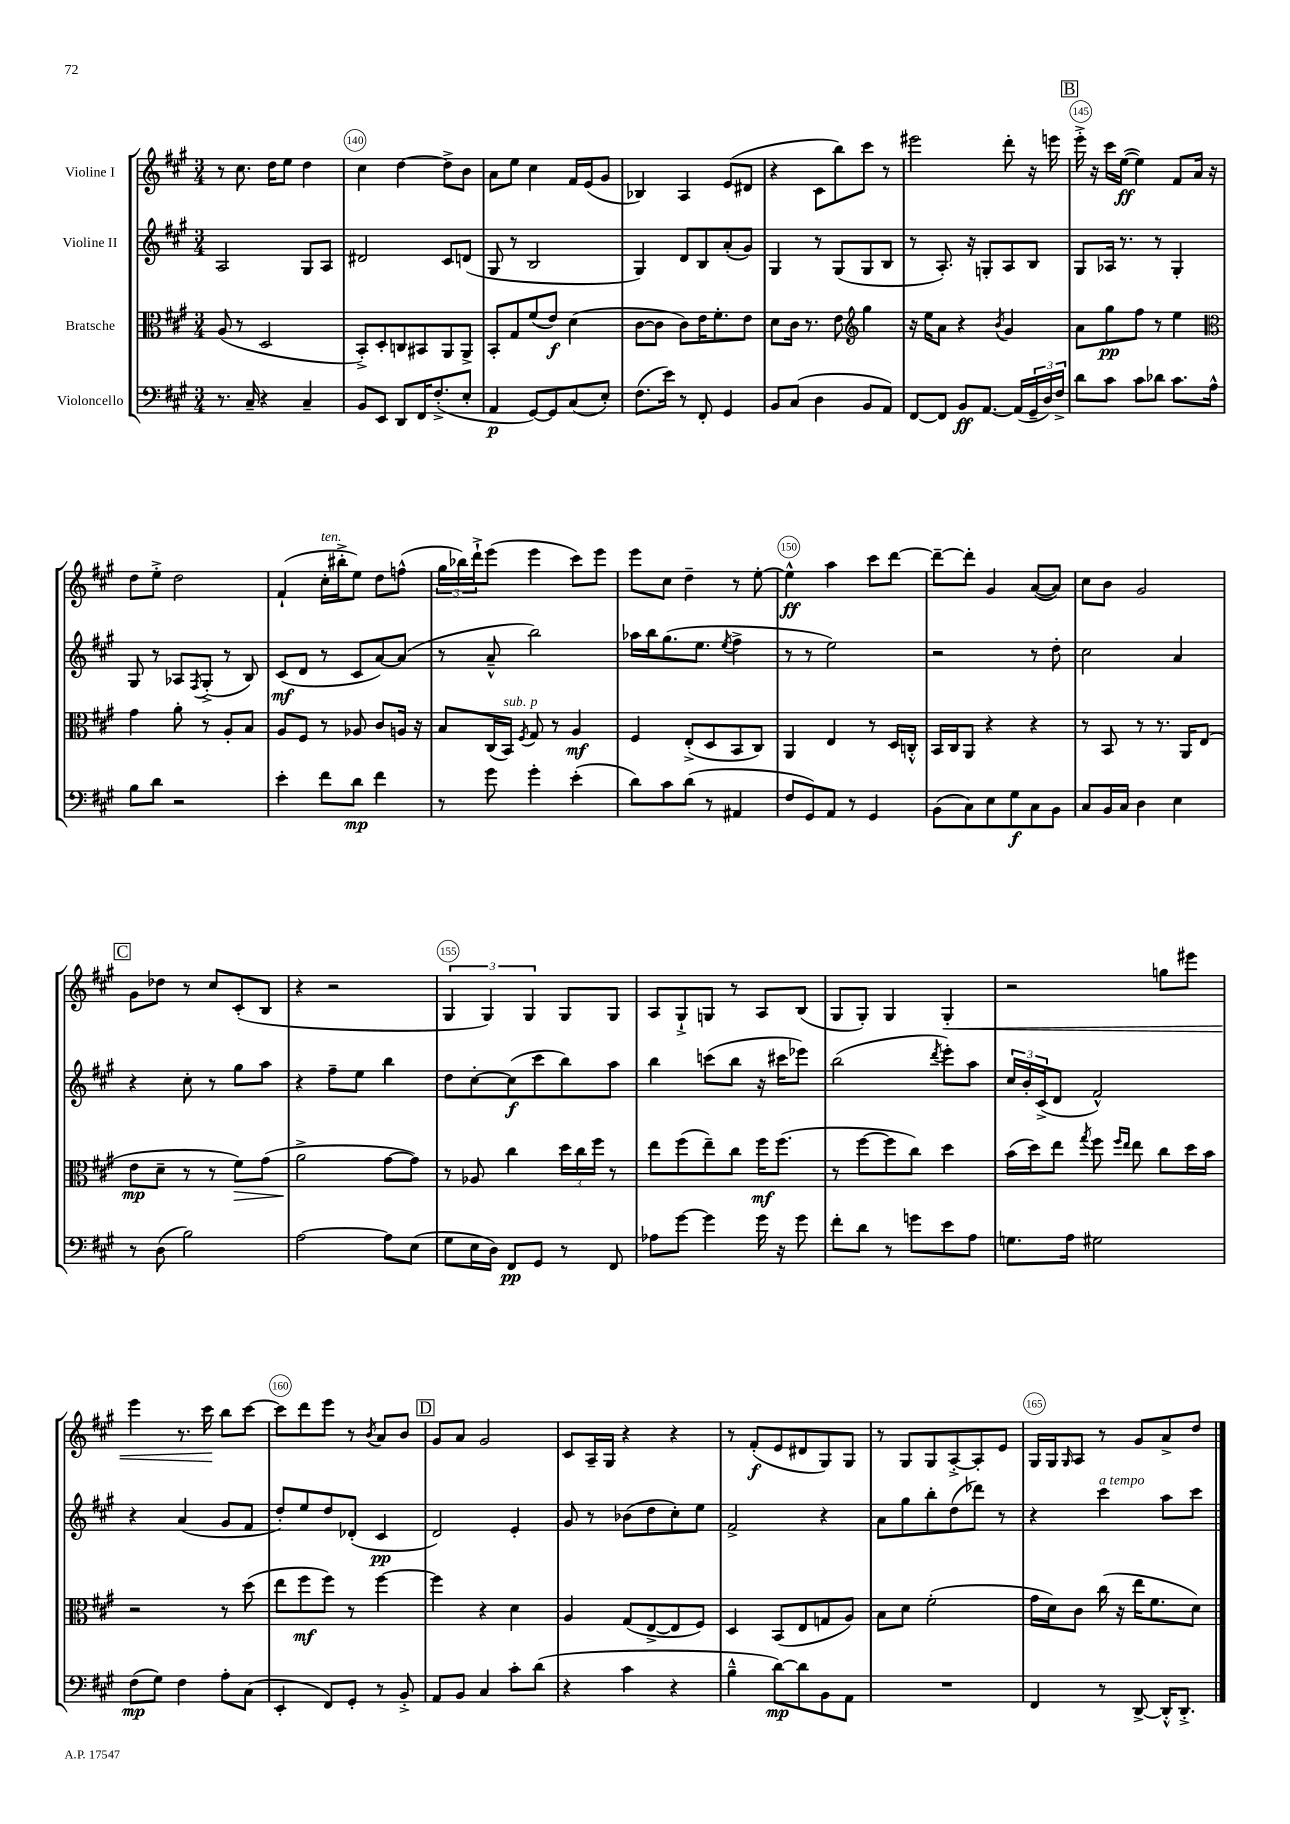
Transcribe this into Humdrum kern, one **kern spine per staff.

**kern	**kern	**kern	**kern
*staff4	*staff3	*staff2	*staff1
*clefF4	*clefC3	*clefG2	*clefG2
*k[f#c#g#]	*k[f#c#g#]	*k[f#c#g#]	*k[f#c#g#]
*M3/4	*M3/4	*M3/4	*M3/4
8.r	(8A	2A	8r
.	8r	.	8.cc#
16C#~	.	.	.
4r	2D	.	.
.	.	.	16dd
.	.	.	8ee
4C#~	.	8G#	4dd
.	.	8A	.
=	=	=	=
8BB	8BB'^)	2d#	4cc#
8EE	8D'	.	.
8DD	8C	.	[4dd
16FF#	8BB#	.	.
(8.F#'^	.	.	.
.	8AA	8c#	8dd^]
8E'	8AA^	(8d	8b
=	=	=	=
4AA	8BB'	8G#	8a
.	8G#	8r	8ee
[8GG#)	(8f#	2B	4cc#
8GG#]	8e)	.	.
(8C#	(4d	.	16f#
.	.	.	(16e
8E')	.	.	8g#
=	=	=	=
(8.F#	[8c#	4G#)	4B-)
.	8c#]	.	.
16e)	.	.	.
8r	8c#)	8d	4A
8FF#'	16e	8B	.
.	8.f#'	.	.
4GG#	.	(8a'	(8e
.	8e	8g#)	8d#
=	=	=	=
8BB	8d	4G#	4r
(8C#	16c#	.	.
.	8.r	.	.
4D	.	8r	8c#
.	8e	(8G#	8bb)
*	*clefG2	*	*
8BB	4gg#	8G#	8ccc#
8AA)	.	8B	8r
=	=	=	=
[8FF#	16r	8r	2eee#
.	16ee	.	.
8FF#]	8a	8.A')	.
8BB	4r	.	.
.	.	16r	.
[8.AA	.	8G'	.
.	8qb	.	.
.	4g#	8A	8ddd'
(16AA]	.	.	.
24GG#~	.	8B	16r
24D)	.	.	.
.	.	.	16eee
24F#^	.	.	.
=	=	=	=
8d	8a	8G#	16eee'^
.	.	.	16r
8c#	8gg#	16A-	16ccc#
.	.	8.r	([16ee
8c#	8ff#	.	4ee])
8d-	8r	8r	.
8.c#	4ee	4G#'	8f#
.	.	.	16a
16A^^	.	.	16r
=	=	=	=
*	*clefC3	*	*
8B	4g#	8G#	8dd
8d	.	8r	8ee'^
2r	8a'	8A-	2dd
.	.	8qF#	.
.	8r	(8G#'^	.
.	8A'	8r	.
.	8B	8B)	.
=	=	=	=
4e'	8A	(8c#	(4f#`
.	8F#	8d	.
8f#	8r	8r	16cc#'
.	.	.	16bb#'^
8d	8A-	8c#	8ee)
4f#	8c#	[8a)	8dd
.	16A	(8a]	(8ff^^
.	16r	.	.
=	=	=	=
8r	8B	8r	24gg#
.	.	.	24bb-)
.	.	.	24ddd`^
8g#	(16C#	8a~^^	(8eee
.	16BB)	.	.
.	8qF#	.	.
4g#'	8G#	2bb)	4eee
.	8r	.	.
(4e'	4A	.	8ccc#)
.	.	.	8eee
=	=	=	=
8d)	4F#	16aa-	8eee
.	.	16bb	.
8c#	.	(8.gg#	8cc#
(8d	(8E'^	.	4dd~
.	.	8.ee	.
8r	8D	.	.
.	.	8qee	.
4AA#	8BB	4ff#^	8r
.	8C#)	.	[8ee'
=	=	=	=
8F#	4AA	8r	4ee^^]
8GG#)	.	8r	.
8AA	4E	2ee)	4aa
8r	.	.	.
4GG#	8r	.	8ccc#
.	16D	.	[8ddd
.	16C'^^	.	.
=	=	=	=
(8BB	16BB	2r	8ddd~_
.	16C#	.	.
8C#)	8AA	.	8ddd']
8E	4r	.	4g#
8G#	.	.	.
8C#	4r	8r	([8a
8BB	.	8dd'	8a])
=	=	=	=
8C#	8r	2cc#	8cc#
16BB	8BB	.	8b
16C#	.	.	.
4D	8r	.	2g#
.	8.r	.	.
4E	.	4a	.
.	16AA	.	.
.	(8E	.	.
=	=	=	=
8r	8e	4r	8g#
(8D	8d~	.	8dd-
2B)	8r	8cc#'	8r
.	8r	8r	8cc#
.	8f#)	8gg#	(8c#'
.	(8g#	8aa	8B
=	=	=	=
[2A	2a^	4r	4r
.	.	8ff#~	2r
.	.	8ee	.
8A]	[8g#	4bb	.
(8E	8g#])	.	.
=	=	=	=
8G#	8r	8dd	6G#
16E	8A-	[8cc#'	.
.	.	.	6G#)
16D)	.	.	.
8FF#	4cc#	(8cc#]	.
.	.	.	6G#
8GG#	.	8ccc#	.
8r	24dd	8bb)	8G#
.	24cc#	.	.
.	24ff#	.	.
8FF#	8r	8aa	8G#
=	=	=	=
8A-	8ee	4bb	8A
[8g#	(8ff#	.	8G#`^
4g#]	8ee~)	(8ccc	8G
.	8cc#	8bb	8r
16g#	16ff#	16r	8A
16r	(8.ff#	16ccc#	.
8g#	.	8eee-)	(8B
=	=	=	=
8f#'	8r	(2bb	8G#
8d	[8ff#	.	8G#')
8r	8ff#]	.	4G#
8g	8cc#)	.	.
.	.	8qddd	.
8e	4dd	8eee')	4G#'
8A	.	8aa	.
=	=	=	=
8.G	(16b	24cc#	2r
.	.	24b'	.
.	16dd)	.	.
.	.	(24c#^	.
.	8ee	8d	.
16A	.	.	.
.	8qgg#	.	.
2G#	8ff#	2f#^^)	.
.	16qqff#	.	.
.	16qqee	.	.
.	8ee	.	.
.	8cc#	.	8gg
.	16dd	.	8eee#
.	16b	.	.
=	=	=	=
(8F#	2r	4r	4eee
8G#)	.	.	.
4F#	.	(4a	8.r
.	.	.	16ccc#
8A'	8r	8g#	8bb
(8C#	(8dd	8f#	[8ccc#
=	=	=	=
4EE'	8ee	8dd')	8ccc#]
.	8ff#	8ee	8ddd
8FF#)	8ff#)	8dd	8eee
8GG#'	8r	(8d-'	8r
.	.	.	8qb
8r	[4ff#	4c#	8a
8BB'^	.	.	8b
=	=	=	=
8AA	4ff#]	2d)	8g#
8BB	.	.	8a
4C#	4r	.	2g#
8c#'	4d	4e'	.
(8d	.	.	.
=	=	=	=
4r	4A	8g#	8c#
.	.	8r	16A~
.	.	.	16G#
4c#	(8G#	(8b-	4r
.	[8E^	8dd	.
4r	8E]	8cc#')	4r
.	8F#)	8ee	.
=	=	=	=
4B~^^	4D	2f#^	8r
.	.	.	(8f#'
[8d)	(8BB	.	8e
8d]	8E	.	8d#
8BB	8G	4r	8G#)
8AA	8A)	.	8G#
=	=	=	=
2.r	8B	8a	8r
.	8d	8gg#	8G#
.	(2f#'	8bb'	8G#
.	.	(8dd	[8A'^
.	.	8ddd-)	8A']
.	.	8r	8e
=	=	=	=
4FF#	16g#	4r	16G#
.	16d)	.	16G#
.	.	.	16qqG#
.	8c#	.	8A
8r	(16cc#	4ccc#	8r
.	16r	.	.
[8DD^	16ee	.	8g#
.	8.f#	.	.
16DD'^^]	.	8aa	8a^
8.DD'^	.	.	.
.	8d)	8ccc#	8dd
==	==	==	==
*-	*-	*-	*-
